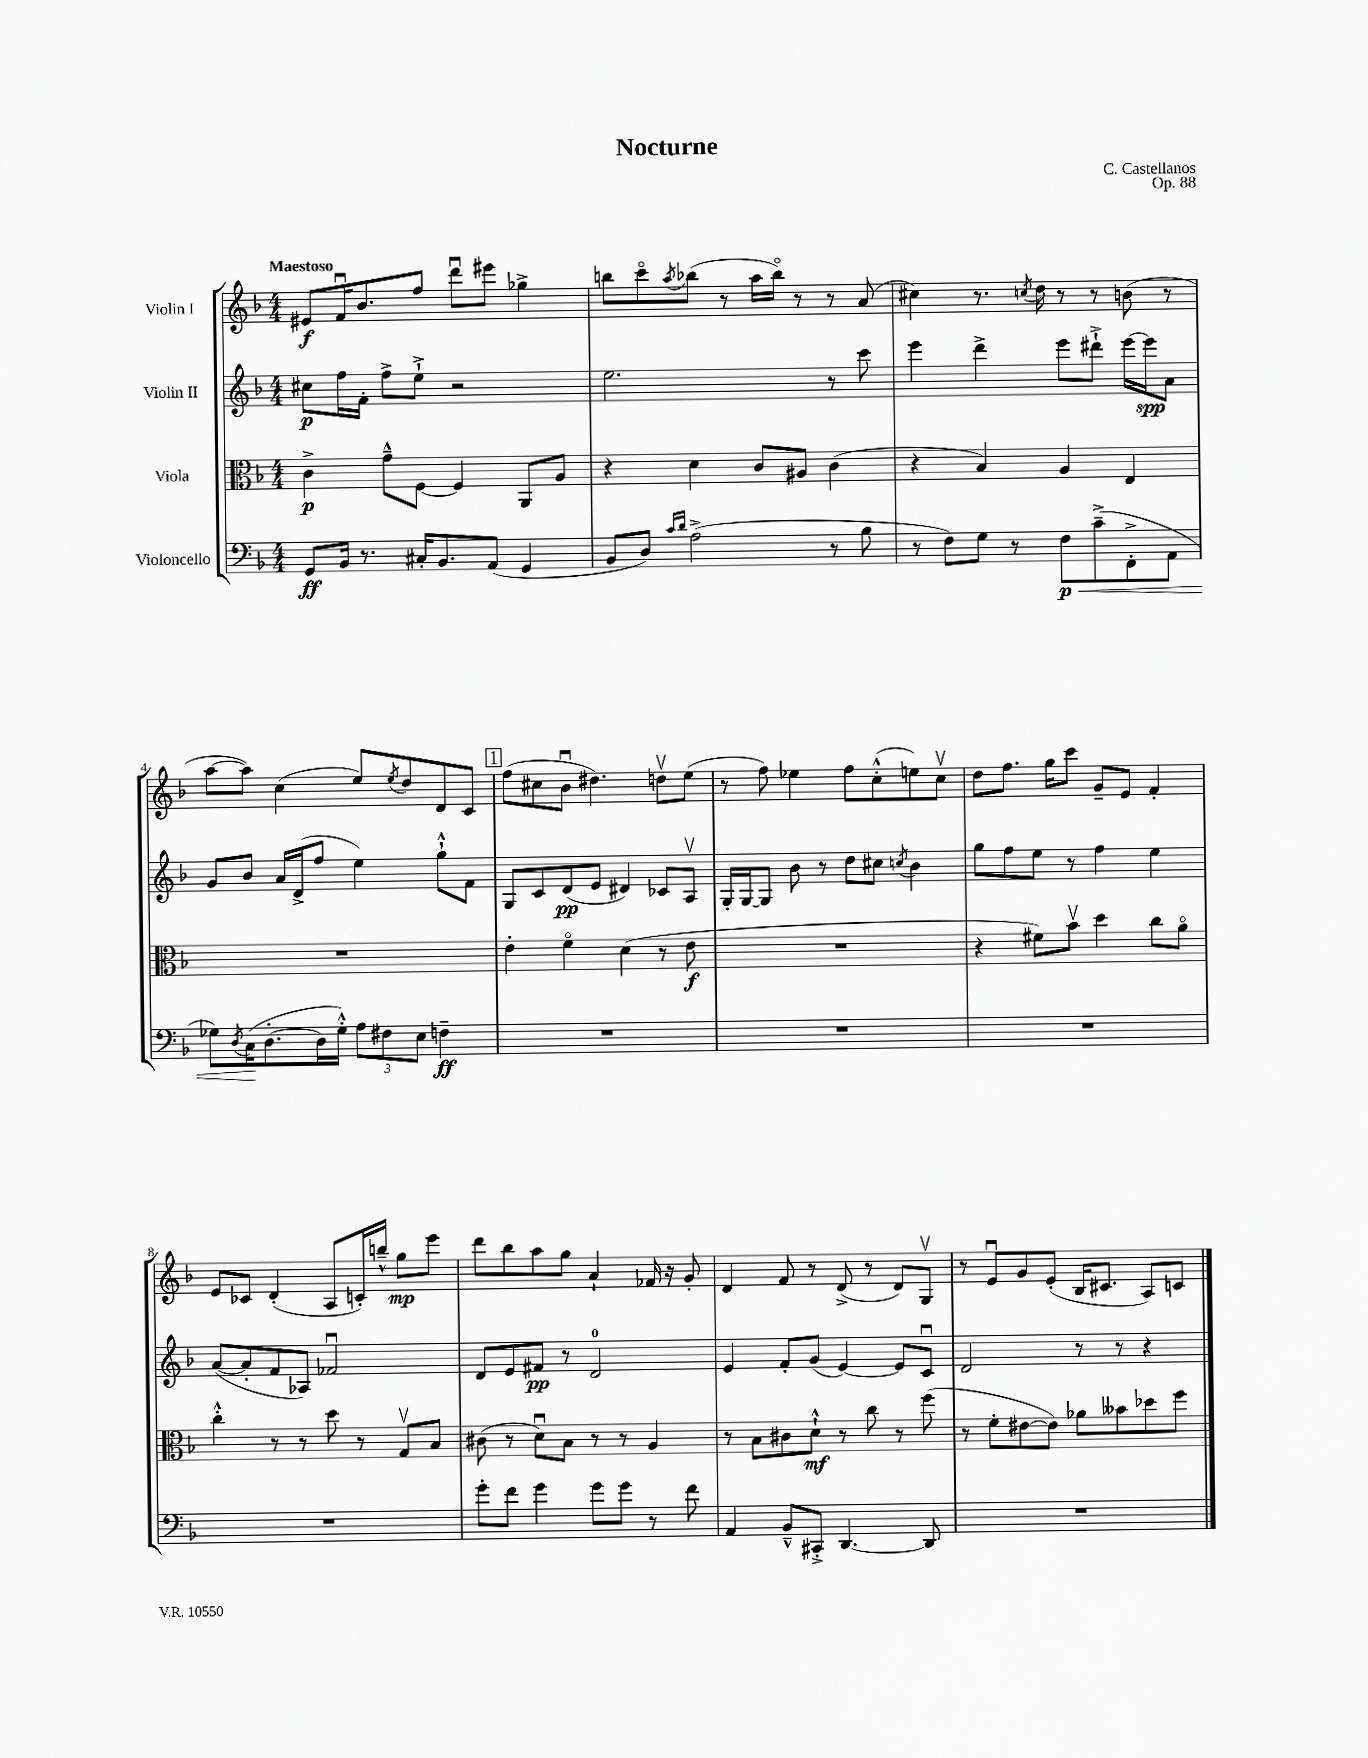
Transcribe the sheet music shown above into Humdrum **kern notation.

**kern	**kern	**kern	**kern
*staff4	*staff3	*staff2	*staff1
*clefF4	*clefC3	*clefG2	*clefG2
*k[b-]	*k[b-]	*k[b-]	*k[b-]
*M4/4	*M4/4	*M4/4	*M4/4
8GG	4c^	8cc#	8e#
16BB-	.	16ff	16fu
8.r	.	16f'	8.b-
.	8g~^^	8ff^	.
16C#'	[8F	8ee`^	8ff
8.BB-	.	.	.
.	4F]	2r	8dddu
(8AA	.	.	8eee#
4GG	8AA	.	4gg-^
.	8A	.	.
=	=	=	=
8BB-	4r	2.ee	8bb
8D)	.	.	8ccco
16qqc	.	.	.
16qqd	.	.	8qaa
(2A^	4d	.	(8bb-
.	.	.	8r
.	8c	.	16aa
.	.	.	16bb-o)
.	8A#	.	8r
8r	(4c	8r	8r
8B-	.	8ccc	(8a
=	=	=	=
8r	4r	4eee	4cc#)
8F)	.	.	.
8G	4B-)	4ddd^	8.r
8r	.	.	.
.	.	.	8qcc
.	.	.	16dd
8F	4A	8eee	8r
(8c~^	.	8ddd#`^	8r
8FF'^	4E	[16eee	(8b
.	.	16eee]	.
8AA	.	8a	8r
=	=	=	=
8G-)	1r	8g	[8aa
8qD	.	.	.
(16C	.	8b-	8aa])
[8.D'	.	.	.
.	.	16a	(4cc
.	.	(16d^	.
16D]	.	8ff	.
16G-'^^)	.	.	.
12A	.	4ee)	8ee)
12F#	.	.	.
.	.	.	8qee
.	.	.	8dd
12E	.	.	.
4F~	.	8gg`^^	8d
.	.	8f	8c
=	=	=	=
1r	4e'	8G	(8ff
.	.	8c	8cc#
.	4fo	(8d	8b-u
.	.	8e	4.dd#)
.	(4d	4d#)	.
.	8r	8c-	8ddv
.	8e	8Av	(8ee
=	=	=	=
1r	1r	16G'	8r
.	.	[16G	.
.	.	8G]	8ff)
.	.	8b-	4ee-
.	.	8r	.
.	.	8dd	8ff
.	.	8cc#	(8cc'^^
.	.	8qcc	.
.	.	4b-	8ee)
.	.	.	8ccv
=	=	=	=
1r	4r	8gg	8dd
.	.	8ff	8.ff
.	8f#)	8ee	.
.	.	.	16gg
.	8b-v	8r	8ccc
.	4dd	4ff	8g~
.	.	.	8e
.	8cc	4ee	4f'
.	8ao	.	.
=	=	=	=
1r	4cc'^^	([8a	8e
.	.	8a']	8c-
.	8r	8f	(4d'
.	8r	8A-)	.
.	8dd	2f-u	8A
.	8r	.	16c')
.	.	.	16bb~^^
.	8Gv	.	8gg
.	8B-	.	8eee
=	=	=	=
8g'	(8c#	8d	8ddd
8f	8r	8e	8bb-
4g	8du)	8f#	8aa
.	8B-	8r	8gg
8g	8r	2d	4a`
8g	8r	.	.
8r	4A	.	16f-
.	.	.	16r
8f	.	.	8g'
=	=	=	=
4AA	8r	4e	4d
.	8B-	.	.
8BB-~^^	8c#	8f'	8f
8CC#'^	8d`^^	(8g	8r
[4.DD	8r	[4e)	(8d^
.	8cc	.	8r
.	8r	8e]	8d)
8DD]	(8ff	8cu	8Gv
=	=	=	=
1r	8r	2d	8r
.	8f'	.	8eu
.	[8e#	.	8g
.	8e#])	.	(8e'
.	8a-	8r	16B-
.	.	.	8.c#
.	8b--	8r	.
.	8dd-	4r	8A)
.	8ff	.	8c
==	==	==	==
*-	*-	*-	*-
